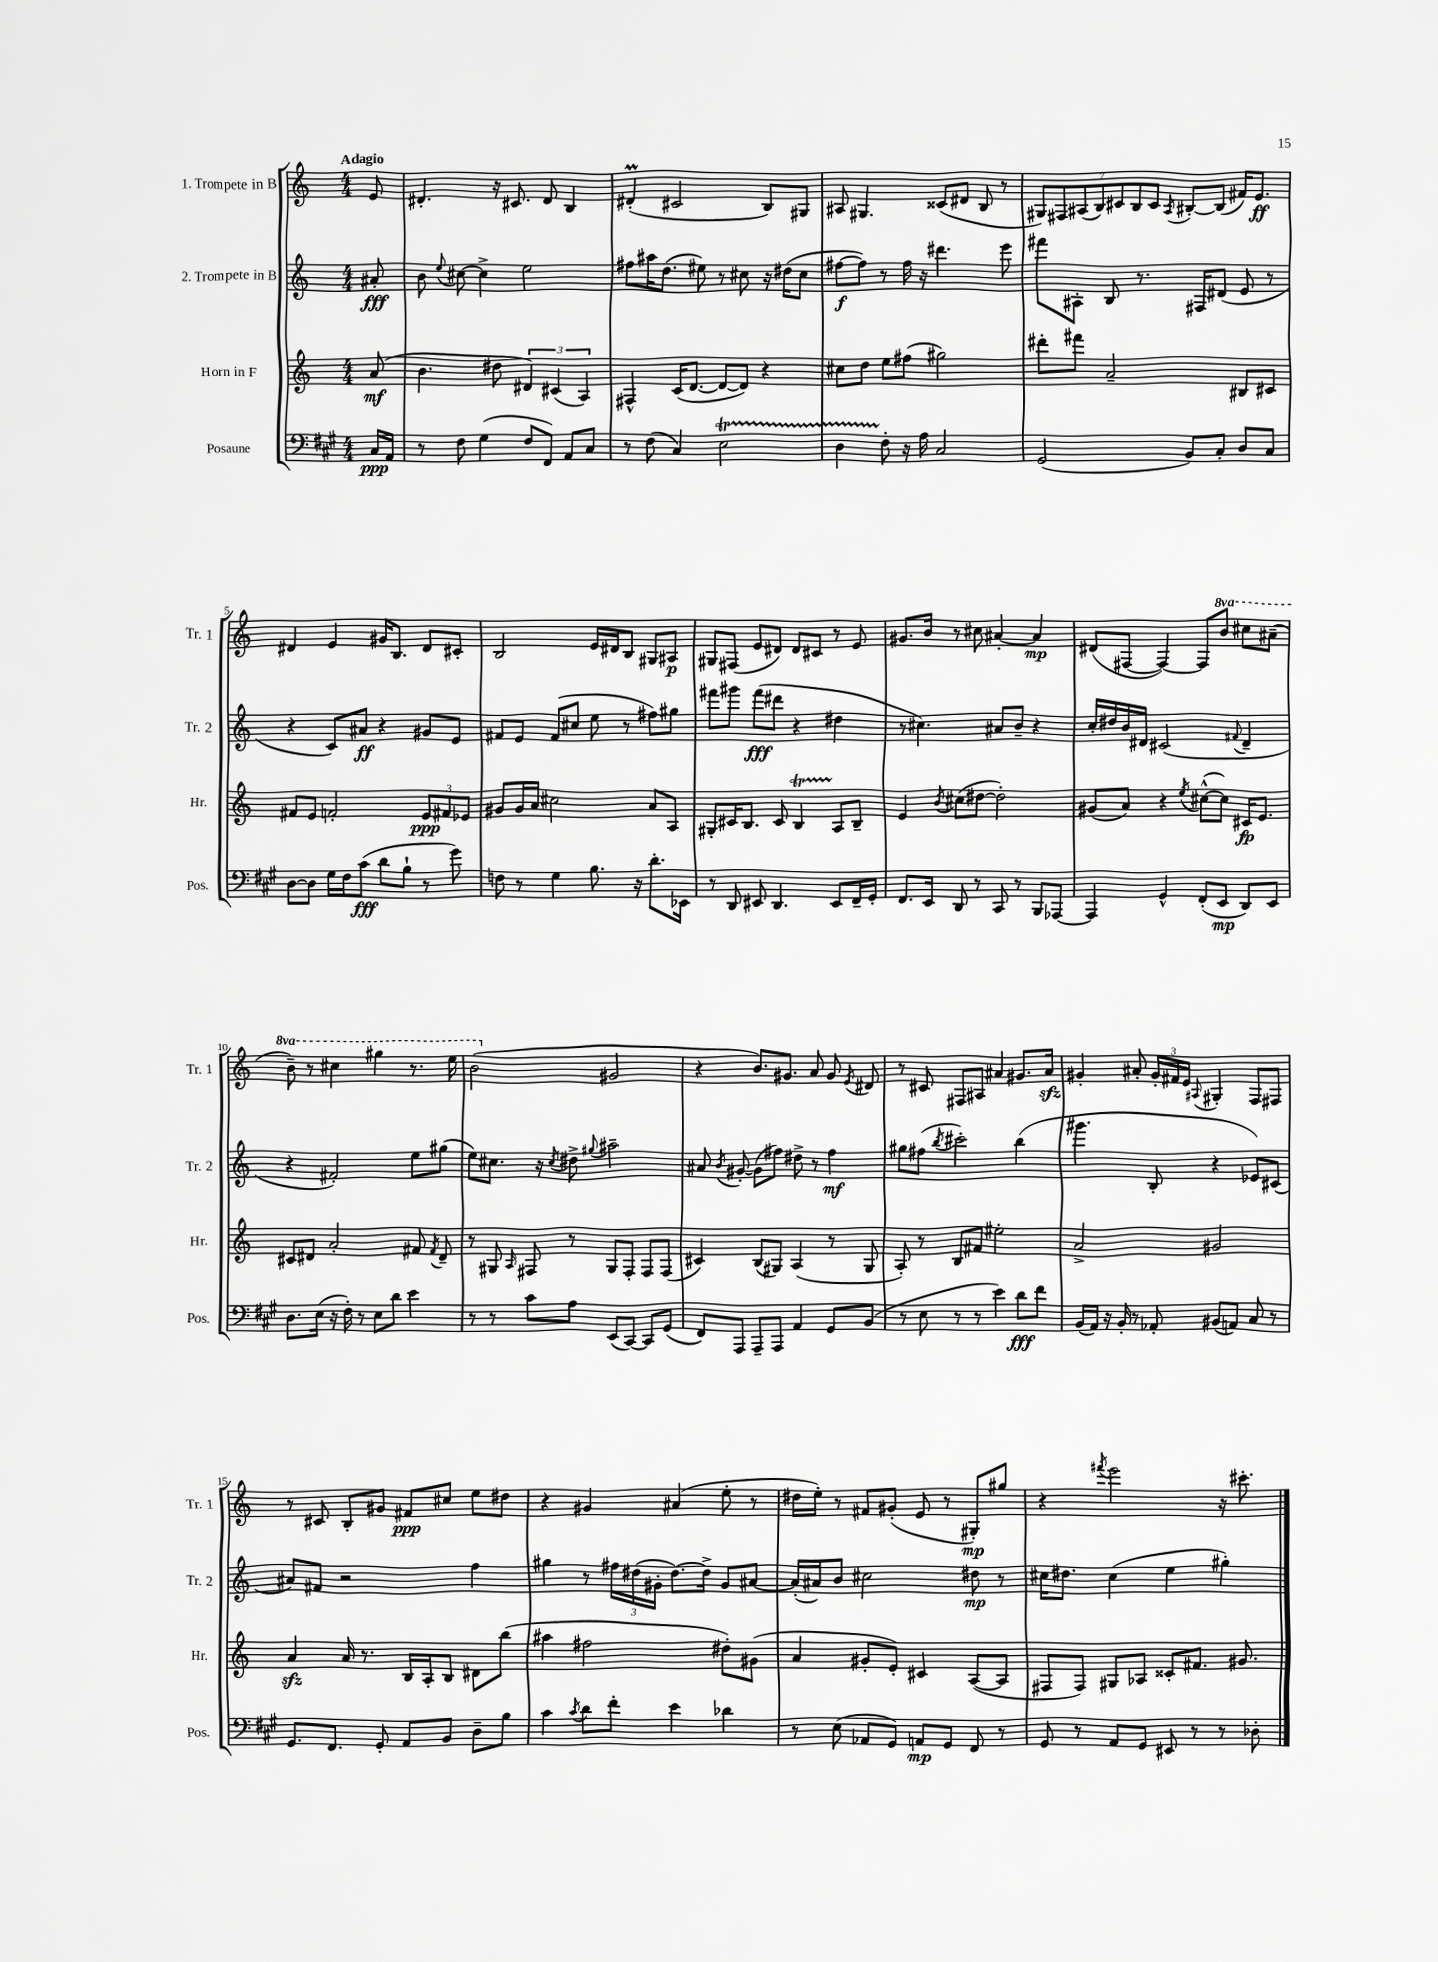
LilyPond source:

<<
\new StaffGroup <<
\new Staff = "s0" \with { instrumentName = "1. Trompete in B" shortInstrumentName = "Tr. 1" } {
    \clef treble \key c \major \numericTimeSignature \time 4/4 \set Staff.ottavationMarkups = #ottavation-simple-ordinals \partial 8 \tempo "Adagio"
    \autoBeamOff e'8 |
    dis'4.-. r16 cis'8. dis'8 b4 |
    dis'4-.\prall( cis'2 b8[) gis8] |
    ais8 gis4. cisis'8[( dis'8] b8 r8 |
    \tuplet 7/4 { gis8[) fis8 ais8( b8) cis'8 b8 cis'8] } \acciaccatura { ais8 } bis8[~-. bis8]( fis'16[) e'8.]\ff |
    dis'4 e'4 gis'16[ b8.] dis'8[ cis'8]-. |
    b2 e'16[ dis'16 b8] gis8[ ais8]\p |
    gis8[ fis8]( e'8[ dis'8]) dis'8[ cis'8] r8 e'8 |
    gis'8.[ b'16] r8 cis''8 ais'4~-. ais'4\mp |
    dis'8[( fis8]~ fis4~) fis8[ \ottava #1 b''8] cis'''8[ ais''8]--( |
    b''8--) r8 cis'''4 gis'''4 r8. e'''16 |
    b''2( \ottava #0 gis'2 |
    r4 b'8.[) gis'8.] a'8 gis'8 \acciaccatura { e'8 } dis'8 |
    r8 cis'8 fis8[ ais8] ais'4 gis'8.[ ais'16]\sfz |
    gis'4-. ais'8-. \tuplet 3/2 { gis'16[-. fis'16 e'16] } \appoggiatura { ais8 } gis4-. f8[ fis8] |
    r8 cis'8 b8[-. gis'8] fis'8[\ppp cis''8] e''8[ dis''8] |
    r4 gis'4 ais'4( e''8-. r8 |
    dis''16[ e''16]-.) r8 fis'8[ gis'8]-.( e'8 r8 gis8[-.\mp) gis''8] |
    r4 \acciaccatura { fis'''8 } e'''2 r16 cis'''8.-. \bar "|." |
}
\new Staff = "s1" \with { instrumentName = "2. Trompete in B" shortInstrumentName = "Tr. 2" } {
    \clef treble \key c \major \numericTimeSignature \time 4/4 \partial 8
    \autoBeamOff ais'8-.\fff |
    b'8 \appoggiatura { e''8 } cis''8~ cis''4-> e''2 |
    fis''8[ ais''16 d''8.]( eis''8) r8 cis''8 r16 dis''16[( cis''8] |
    fis''8[~\f fis''8]) r8 fis''16 r16 dis'''4. e'''8 |
    fis'''8[ ais8]-. b8 r8. fis16[ dis'8]( e'8 r8 |
    r4 c'8[) ais'8]\ff r4 gis'8[ e'8] |
    fis'8[ e'8] fis'8[( cis''8] e''8 r8 fis''8[) gis''8] |
    fis'''8[ gis'''8] fis'''8[\fff( dis'''8] r4 dis''4 |
    r8 cis''4.) ais'8[ b'8]-- r4 |
    c''16[-. dis''16 b'16 dis'16] cis'2( \appoggiatura { fis'8 } dis'4-- |
    r4 fis'2-.) e''8[ gis''8]( |
    e''8[) cis''8.] r16 \acciaccatura { cis''8 } dis''8-> \appoggiatura { gis''8 } ais''2-- |
    ais'8 \acciaccatura { b'8 } gis'8~-. gis'8[( fis''8]) dis''8-> r8 fis''4\mf |
    gis''8[ fis''8]( \acciaccatura { b''8 } cis'''2-.) b''4( |
    gis'''4. b8-. r4 ees'8[) cis'8]( |
    ais'8[) fis'8] r2 f''4 |
    gis''4 r8 \tuplet 3/2 { fis''16[ dis''16( gis'16]-. } dis''8.[~) dis''16]-> gis'8[ ais'8]~ |
    ais'16[-.( ais'16) b'8] cis''2 dis''8\mp r8 |
    cis''16[ dis''8.] cis''4( e''4 gis''4-.) \bar "|." |
}
\new Staff = "s2" \with { instrumentName = "Horn in F" shortInstrumentName = "Hr." } {
    \clef treble \key c \major \numericTimeSignature \time 4/4 \partial 8
    \autoBeamOff a'8\mf( |
    b'4. dis''8 \tuplet 3/2 { dis'4) cis'4( a4) } |
    fis4-^ c'16[( d'8.]~ d'8[~ d'8]) r4 |
    cis''8[ d''8] e''8[ fis''8]( gis''2) |
    dis'''8[-. fis'''8] a'2-- bis8[ cis'8] |
    fis'8[ e'8] f'2-. \tuplet 3/2 { e'8[\ppp fis'8 ees'8] } |
    gis'8[ gis'16 a'16] cis''2 a'8[ a8] |
    gis8[-. cis'16 b8.] cis'8 b4\startTrillSpan a8[\stopTrillSpan b8]-- |
    e'4 \acciaccatura { b'8 } cis''8[( dis''8]~ dis''2-.) |
    gis'8[( a'8]) r4 \acciaccatura { e''8 } cis''8[~-^( cis''8]) cis'16[\fp e'8.] |
    cis'8[ dis'8] a'2-. fis'8 \acciaccatura { fis'8 } dis'8-- |
    r8 gis8 \grace { a16 } fis8 r8 gis8[ fis8]-. fis8[ fis8]( |
    cis'4) b8[( gis8]) a4( r8 gis8 |
    a8-.) r8 b8[ fis'8] eis''2-. |
    a'2-> gis'2 |
    a'4\sfz a'16 r8. b16[ a16-. b8] dis'8[ b''8]( |
    ais''4 fis''2 dis''8[-.) gis'8]( |
    a'4 gis'8[-. e'8]-.) cis'4 a8[~( a8] |
    fis8[ fis8]) gis8[ aes8] cisis'8[-. fis'8.] gis'8. \bar "|." |
}
\new Staff = "s3" \with { instrumentName = "Posaune" shortInstrumentName = "Pos." } {
    \clef bass \key a \major \numericTimeSignature \time 4/4 \partial 8
    \autoBeamOff cis16[\ppp a,16] |
    r8 fis8 gis4( fis8[ fis,8]) a,8[ cis8] |
    r8 fis8( cis4) e2\startTrillSpan |
    d4 fis8-.\stopTrillSpan r16 a16 cis2 |
    gis,2( b,8[) cis8]-. d8[ cis8] |
    d8[~ d8] gis16[ fis16 cis'8]\fff( d'8[ b8]-! r8 gis'8) |
    f8 r8 gis4 b8. r16 d'8.[-. ees,16] |
    r8 d,8 eis,8 d,4. eis,8[ fis,16-- gis,16]-. |
    fis,8.[ e,16] d,8 r8 cis,8 r8 b,,8[ aes,,8]~ |
    aes,,4 gis,4-^ fis,8[-.( e,8]\mp d,8[) e,8] |
    d8.[ e16]( r16 fis16-.) r8 e8[ d'8] e'4 |
    r8 r8 cis'8[ a8] e,8[( cis,8]~) cis,8[ gis,8]( |
    fis,8[) a,,8] a,,8[-- a,,8] a,4 gis,8[ b,8]( |
    r8 e8 r8 r8 e'4) d'8[\fff fis'8] |
    b,16[( a,16]) r16 b,16-. r8 aes,8-. bis,8[( a,8]) cis8 r8 |
    gis,8.[ fis,8.] gis,8-. a,8[ b,8] d8[-- b8] |
    cis'4 \acciaccatura { cis'8 } d'8[ fis'8]-. e'4 des'4 |
    r8 e8( aes,8[ gis,8]) a,8[\mp gis,8] fis,8 r8 |
    gis,8 r8 a,8[ gis,8] eis,8 r8 r8 des8-. \bar "|." |
}
>>
>>
